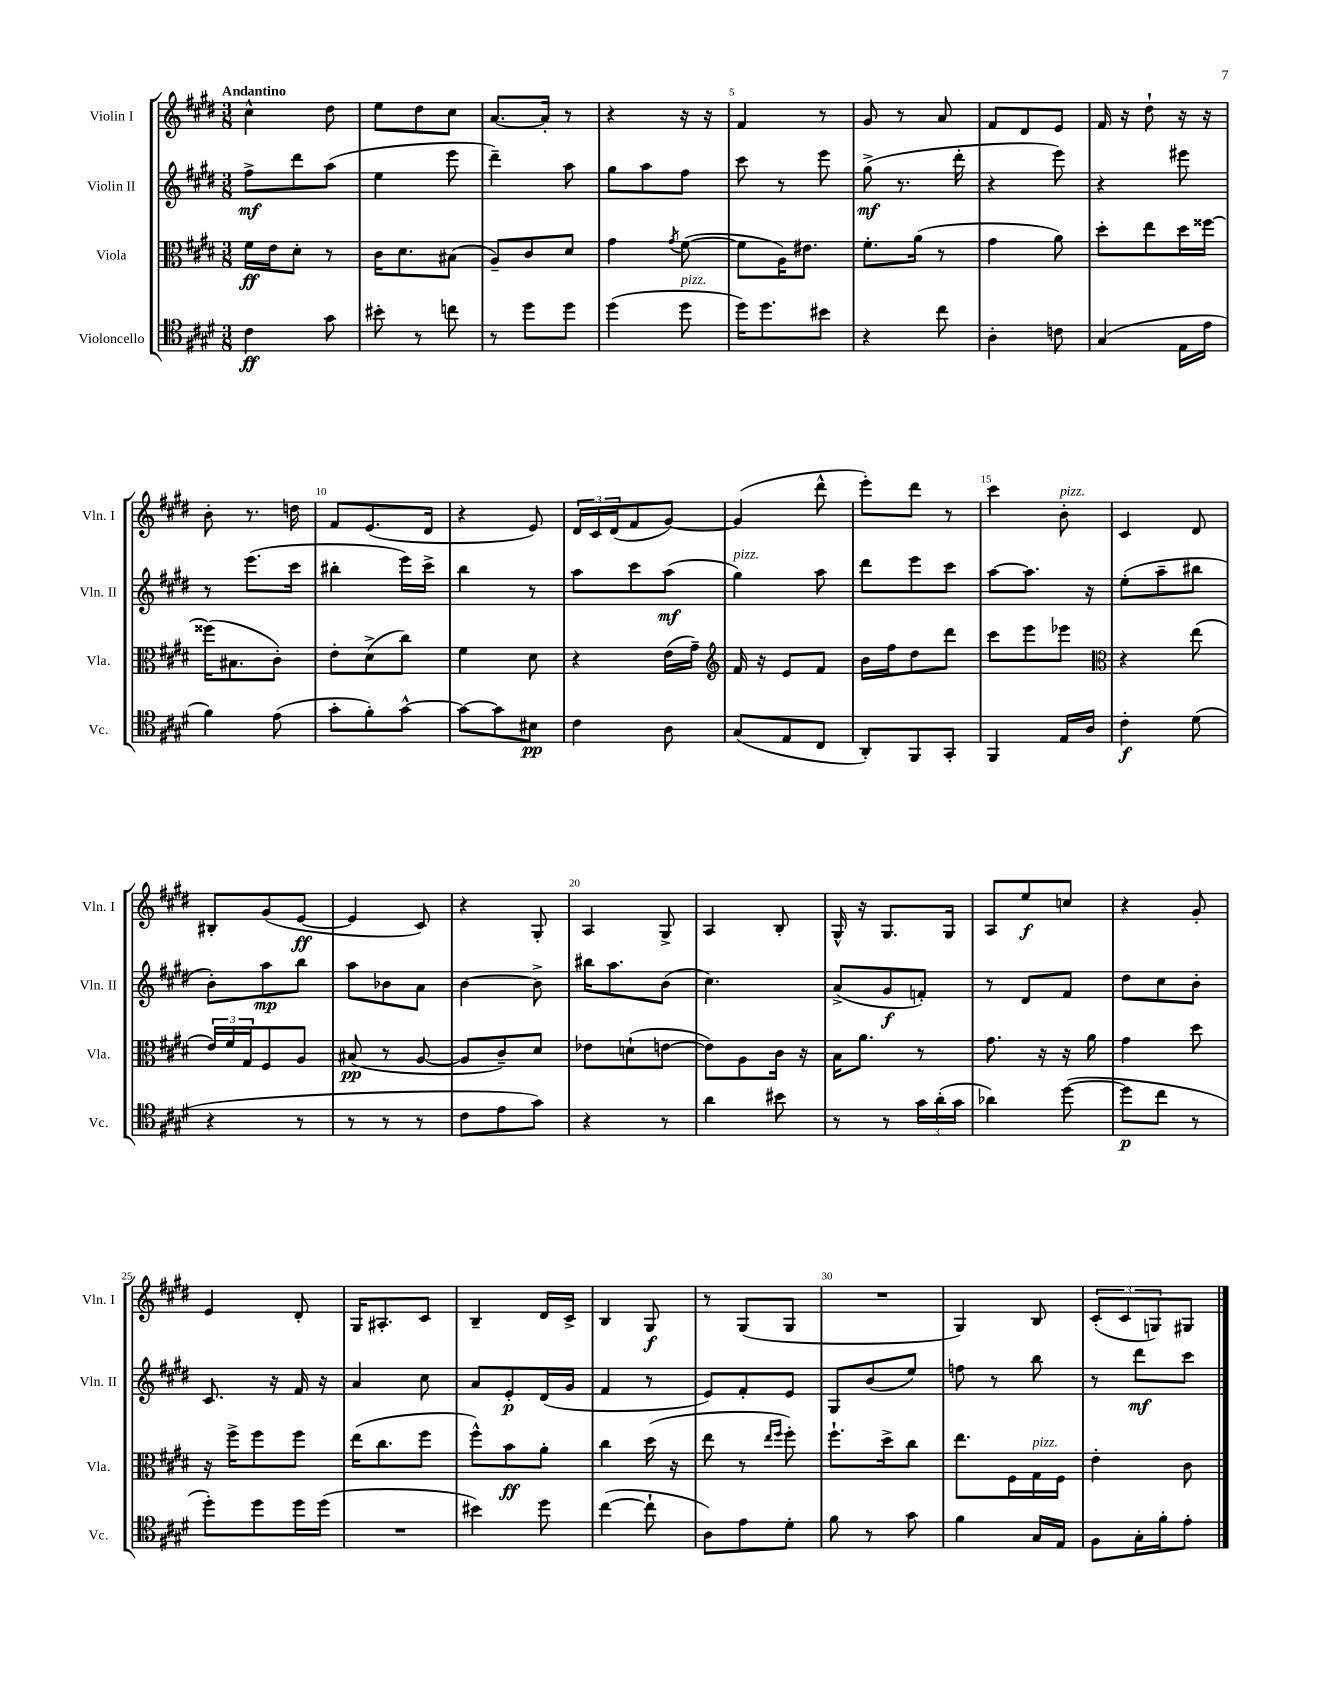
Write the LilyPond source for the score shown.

<<
\new StaffGroup <<
\new Staff = "s0" \with { instrumentName = "Violin I" shortInstrumentName = "Vln. I" } {
    \clef treble \key e \major \numericTimeSignature \time 3/8 \tempo "Andantino"
    cis''4-^ dis''8 |
    e''8 dis''8 cis''8 |
    a'8.~ a'16-. r8 |
    r4 r16 r16 |
    fis'4 r8 |
    gis'8 r8 a'8 |
    fis'8 dis'8 e'8 |
    fis'16 r16 dis''8-! r16 r16 |
    b'8-. r8. d''16 |
    fis'8 e'8.( dis'16 |
    r4 e'8) |
    \tuplet 3/2 { dis'16 cis'16 dis'16( } fis'8 gis'8~) |
    gis'4( dis'''8-^ |
    e'''8-.) dis'''8 r8 |
    cis'''4 b'8-.^\markup { \italic "pizz." } |
    cis'4 dis'8 |
    bis8-. gis'8( e'8~\ff |
    e'4 cis'8) |
    r4 gis8-. |
    a4 gis8-> |
    a4 b8-. |
    gis16-^ r16 gis8. gis16 |
    a8 e''8\f c''8 |
    r4 gis'8-. |
    e'4 dis'8-. |
    gis16 ais8.-. cis'8 |
    b4-- dis'16 cis'16-> |
    b4 gis8\f |
    r8 gis8( gis8 |
    R4. |
    gis4) b8 |
    \tuplet 3/2 { cis'8-.( cis'8 g8) } gis8 \bar "|." |
}
\new Staff = "s1" \with { instrumentName = "Violin II" shortInstrumentName = "Vln. II" } {
    \clef treble \key e \major \numericTimeSignature \time 3/8
    fis''8->\mf dis'''8 a''8( |
    e''4 e'''8 |
    dis'''4--) a''8 |
    gis''8 a''8 fis''8 |
    cis'''8 r8 e'''8 |
    gis''8->\mf( r8. dis'''16-. |
    r4 e'''8) |
    r4 eis'''8 |
    r8 e'''8.( cis'''16 |
    bis''4-. e'''16) cis'''16-> |
    b''4 r8 |
    a''8 cis'''8 a''8\mf( |
    gis''4^\markup { \italic "pizz." }) a''8 |
    dis'''8 e'''8 cis'''8 |
    a''8~ a''8. r16 |
    e''8-.( a''8-- bis''8 |
    b'8-.) a''8\mp b''8 |
    a''8 bes'8 a'8 |
    b'4~ b'8-> |
    bis''16 a''8. b'8( |
    cis''4.) |
    a'8->( gis'8\f f'8-.) |
    r8 dis'8 fis'8 |
    dis''8 cis''8 b'8-. |
    cis'8. r16 fis'16 r16 |
    a'4 cis''8 |
    a'8 e'8-.\p dis'16( gis'16 |
    fis'4 r8 |
    e'8) fis'8-. e'8 |
    gis8 b'8( e''8) |
    f''8 r8 b''8 |
    r8 dis'''8\mf cis'''8 \bar "|." |
}
\new Staff = "s2" \with { instrumentName = "Viola" shortInstrumentName = "Vla." } {
    \clef alto \key e \major \numericTimeSignature \time 3/8
    fis'16\ff e'16 dis'8-. r8 |
    cis'16 dis'8. bis8( |
    a8--) cis'8 dis'8 |
    gis'4 \acciaccatura { gis'8 } fis'8~( |
    fis'8 a16) eis'8. |
    fis'8.-. a'16( r8 |
    gis'4 a'8) |
    dis''8-. e''8 dis''16 fisis''16~ |
    fisis''16( bis8. cis'8-.) |
    e'8-. dis'8->( cis''8) |
    fis'4 dis'8 |
    r4 e'16( gis'16--) |
    \clef treble fis'16 r16 e'8 fis'8 |
    b'16 fis''16 dis''8 dis'''8 |
    cis'''8 e'''8 ees'''8 |
    \clef alto r4 e''8( |
    \tuplet 3/2 { e'16) fis'16 gis16 } fis8 a8 |
    bis8\pp( r8 a8~ |
    a8 cis'8--) dis'8 |
    ees'8 d'8-!( e'8~ |
    e'8) a8 cis'16 r16 |
    b16 a'8. r8 |
    gis'8. r16 r16 a'16 |
    gis'4 dis''8 |
    r16 fis''16-> fis''8 fis''8 |
    e''16( cis''8. fis''8 |
    fis''8-^) b'8\ff a'8-. |
    cis''4 dis''16( r16 |
    e''8 r8 \grace { e''16 fis''16 } fis''8-.) |
    fis''8.-! dis''16-> cis''8 |
    e''8. fis16 gis16^\markup { \italic "pizz." } fis16 |
    e'4-. cis'8 \bar "|." |
}
\new Staff = "s3" \with { instrumentName = "Violoncello" shortInstrumentName = "Vc." } {
    \clef tenor \key e \major \numericTimeSignature \time 3/8
    cis'4\ff gis'8 |
    bis'8-. r8 c''8 |
    r8 dis''8 dis''8 |
    dis''4( dis''8^\markup { \italic "pizz." } |
    dis''16) dis''8. bis'8 |
    r4 cis''8 |
    a4-. c'8 |
    gis4( e16 e'16 |
    fis'4) e'8( |
    gis'8-. fis'8-.) gis'8~-^ |
    gis'8~ gis'8 bis8\pp |
    cis'4 a8 |
    gis8( e8 cis8 |
    a,8-.) fis,8 gis,8-. |
    fis,4 e16 a16 |
    cis'4-.\f dis'8( |
    r4 r8 |
    r8 r8 r8 |
    cis'8 e'8 gis'8) |
    r4 r8 |
    a'4 bis'8 |
    r8 r8 \tuplet 3/2 { gis'16 a'16-.( gis'16 } |
    aes'4) dis''8~( |
    dis''8\p cis''8 r8 |
    dis''8-.) dis''8 dis''16 dis''16( |
    R4. |
    bis'4) dis''8 |
    cis''4~( cis''8-! |
    a8) e'8 dis'8-. |
    fis'8 r8 gis'8 |
    fis'4 gis16 e16 |
    fis8 gis16-. fis'16-. e'8-. \bar "|." |
}
>>
>>
\layout { \context { \Score \override BarNumber.break-visibility = ##(#f #t #t) barNumberVisibility = #(every-nth-bar-number-visible 5) } }
